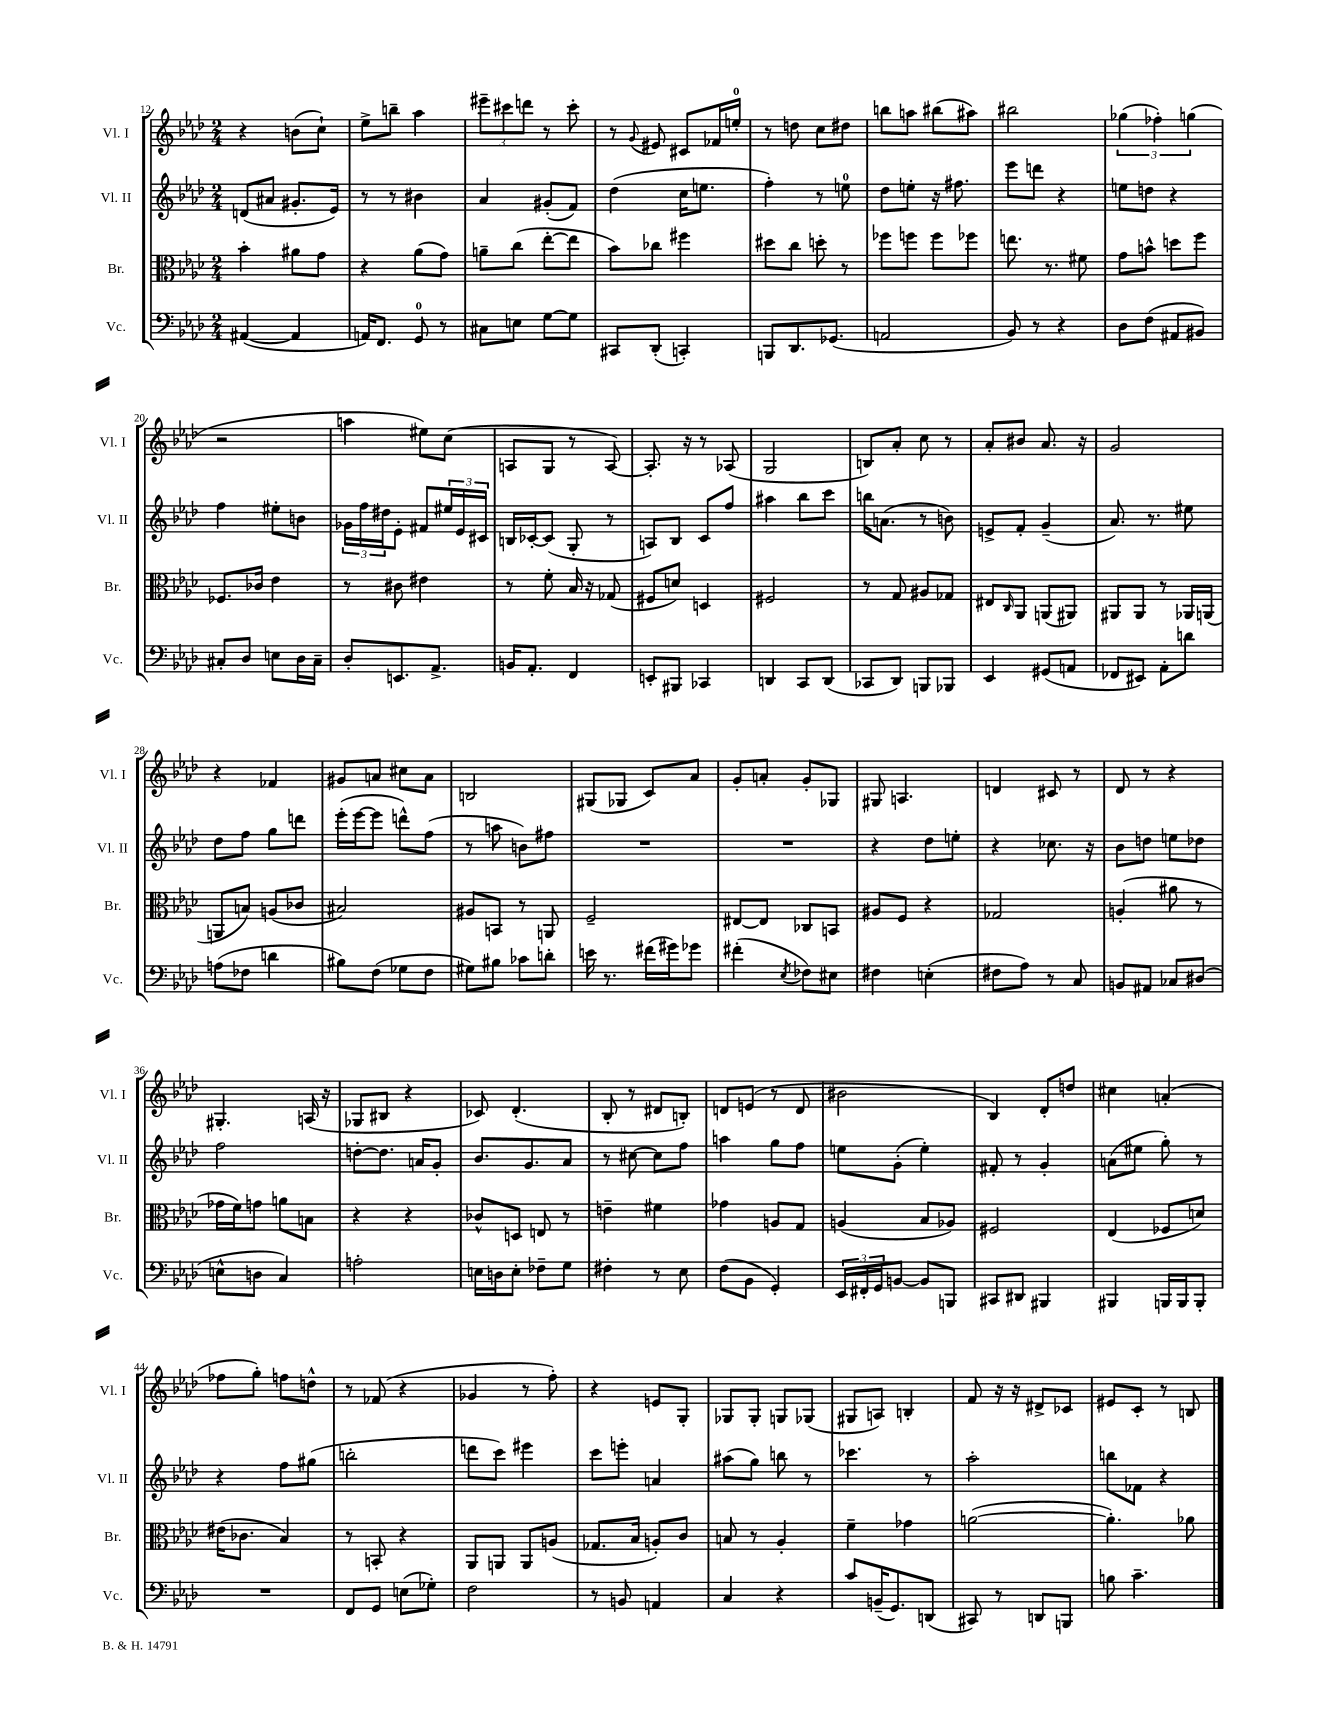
<<
\new StaffGroup <<
\new Staff = "s0" \with { instrumentName = "Vl. I" shortInstrumentName = "Vl. I" } {
    \clef treble \key aes \major \numericTimeSignature \time 2/4
    r4 b'8( c''8-!) |
    ees''8-> b''8-- aes''4 |
    \tuplet 3/2 { eis'''8-- cis'''8 d'''8 } r8 cis'''8-. |
    r8 \appoggiatura { g'8 } eis'8 cis'8 fes'16 e''16-0-. |
    r8 d''8 c''8 dis''8 |
    b''8 a''8 bis''8( ais''8) |
    bis''2 |
    \tuplet 3/2 { ges''4( fes''4-.) g''4( } |
    r2 |
    a''4 eis''8) c''8( |
    a8 g8 r8 a8~) |
    a8.-. r16 r8 aes8( |
    g2 |
    b8) aes'8-. c''8 r8 |
    aes'8-. bis'8 aes'8. r16 |
    g'2 |
    r4 fes'4 |
    gis'8 a'8 cis''8 a'8 |
    b2 |
    gis8( ges8 c'8) aes'8 |
    g'8-. a'8-. g'8-. ges8 |
    gis8 a4. |
    d'4 cis'8 r8 |
    des'8 r8 r4 |
    gis4.-. a16( r16 |
    ges8 bis8 r4 |
    ces'8) des'4.-.( |
    bes8-. r8 dis'8 b8-.) |
    d'8 e'8( r8 d'8 |
    bis'2 |
    bes4) des'8-. d''8 |
    cis''4 a'4-.( |
    fes''8 g''8-.) f''8 d''8-^ |
    r8 fes'8( r4 |
    ges'4 r8 f''8-.) |
    r4 e'8 g8-. |
    ges8 ges8-. g8 ges8( |
    gis8 a8) b4-. |
    f'8 r16 r16 dis'8-> ces'8 |
    eis'8 c'8-. r8 b8 \bar "|." |
}
\new Staff = "s1" \with { instrumentName = "Vl. II" shortInstrumentName = "Vl. II" } {
    \clef treble \key aes \major \numericTimeSignature \time 2/4
    d'8( ais'8 gis'8.-. ees'16) |
    r8 r8 bis'4 |
    aes'4 gis'8-.( f'8) |
    des''4( c''16 e''8. |
    f''4-.) r8 e''8-0 |
    des''8 e''8-. r16 fis''8. |
    ees'''8 d'''8 r4 |
    e''8 d''8 r4 |
    f''4 eis''8-. b'8 |
    \tuplet 3/2 { ges'16 f''16 dis''16 } ees'8-. fis'8 \tuplet 3/2 { eis''16 ees'16 cis'16 } |
    b16 ces'16~-. ces'8( g8-. r8 |
    a8) bes8 c'8 f''8 |
    ais''4 bes''8 c'''8 |
    b''16 a'8.( r8 b'8) |
    e'8-> f'8-. g'4--( |
    aes'8.) r8. eis''8 |
    des''8 f''8 g''8 d'''8 |
    ees'''16-.( ees'''16~ ees'''8 d'''8-^) f''8( |
    r8 a''8 b'8) fis''8 |
    R2 |
    R2 |
    r4 des''8 e''8-. |
    r4 ces''8. r16 |
    bes'8 d''8 e''8 des''8 |
    f''2 |
    d''8~-. d''8. a'16 g'8-. |
    bes'8. g'8. aes'8 |
    r8 cis''8~ cis''8 f''8 |
    a''4 g''8 f''8 |
    e''8 g'8-.( e''4-.) |
    fis'8-. r8 g'4-. |
    a'8( eis''8 g''8-.) r8 |
    r4 f''8 gis''8( |
    b''2-. |
    d'''8 c'''8) eis'''4 |
    c'''8 e'''8-. a'4 |
    ais''8( g''8) b''8 r8 |
    ces'''4. r8 |
    aes''2-. |
    b''8 fes'8 r4 \bar "|." |
}
\new Staff = "s2" \with { instrumentName = "Br." shortInstrumentName = "Br." } {
    \clef alto \key aes \major \numericTimeSignature \time 2/4
    bes'4-. ais'8 g'8 |
    r4 aes'8( g'8) |
    a'8-- c''8( ees''8~-. ees''8 |
    bes'8) ces''8 fis''4 |
    dis''8 c''8 d''8-. r8 |
    fes''8 f''8 f''8 fes''8 |
    e''8. r8. fis'8 |
    g'8 b'8-^ d''8 f''8 |
    fes8. ces'16 ees'4 |
    r8 cis'8 eis'4 |
    r8 f'8-. bes16 r16 ges8( |
    fis8 d'8) d4 |
    fis2 |
    r8 g8 ais8 ges8 |
    eis8 \grace { c16 } aes,8 a,8( ais,8) |
    ais,8 ais,8 r8 aes,16 a,16( |
    a,8 b8) a8( ces'8 |
    bis2) |
    ais8 b,8 r8 a,8 |
    f2-- |
    eis8~ eis8 ces8 b,8 |
    ais8 f8 r4 |
    ges2 |
    a4-.( ais'8 r8 |
    ges'16 f'16) g'8 a'8 b8 |
    r4 r4 |
    ces'8-^ d8 e8 r8 |
    e'4-- fis'4 |
    ges'4 a8 g8 |
    a4( bes8 aes8) |
    fis2 |
    ees4( fes8 d'8) |
    eis'16( ces'8. bes4) |
    r8 b,8-. r4 |
    aes,8 a,8 a,8 a8( |
    ges8. bes16 a8-.) c'8 |
    b8 r8 aes4-. |
    f'4-- ges'4 |
    a'2~( |
    a'4.-.) aes'8 \bar "|." |
}
\new Staff = "s3" \with { instrumentName = "Vc." shortInstrumentName = "Vc." } {
    \clef bass \key aes \major \numericTimeSignature \time 2/4
    ais,4~( ais,4 |
    a,16) f,8. g,8-0 r8 |
    cis8 e8 g8~ g8 |
    cis,8 des,8-.( c,4-.) |
    b,,8 des,8. ges,8.( |
    a,2 |
    bes,8) r8 r4 |
    des8 f8( ais,8 bis,8) |
    cis8-. des8 e8 des16 cis16-- |
    des8-. e,8. aes,8.-> |
    b,16 aes,8.-. f,4 |
    e,8-. bis,,8 ces,4 |
    d,4 c,8 d,8( |
    ces,8 des,8) b,,8 bes,,8 |
    ees,4 gis,8( a,8 |
    fes,8 eis,8) aes,8-. d'8 |
    a8( fes8 d'4 |
    bis8) f8( ges8 f8 |
    gis8) bis8 ces'8 d'8-. |
    e'16 r8. fis'16( gis'16) ges'8 |
    fis'4-.( \acciaccatura { ees8 } fes8) eis8 |
    fis4 e4-.( |
    fis8 aes8) r8 c8 |
    b,8 ais,8 ces8 dis8( |
    e8-^ d8 c4) |
    a2-. |
    e16 d16 e8-. fes8-- g8 |
    fis4-. r8 ees8 |
    f8( bes,8 g,4-.) |
    \tuplet 3/2 { ees,16 fis,16-. g,16 } b,8~ b,8 b,,8 |
    cis,8 dis,8 bis,,4 |
    bis,,4 b,,16 b,,16 b,,8-. |
    R2 |
    f,8 g,8 e8( ges8-.) |
    f2 |
    r8 b,8 a,4 |
    c4 r4 |
    c'8 b,16--( g,8.) d,8( |
    cis,8) r8 d,8 b,,8 |
    b8 c'4.-- \bar "|." |
}
>>
>>
\layout { \context { \Score currentBarNumber = #12 } }
